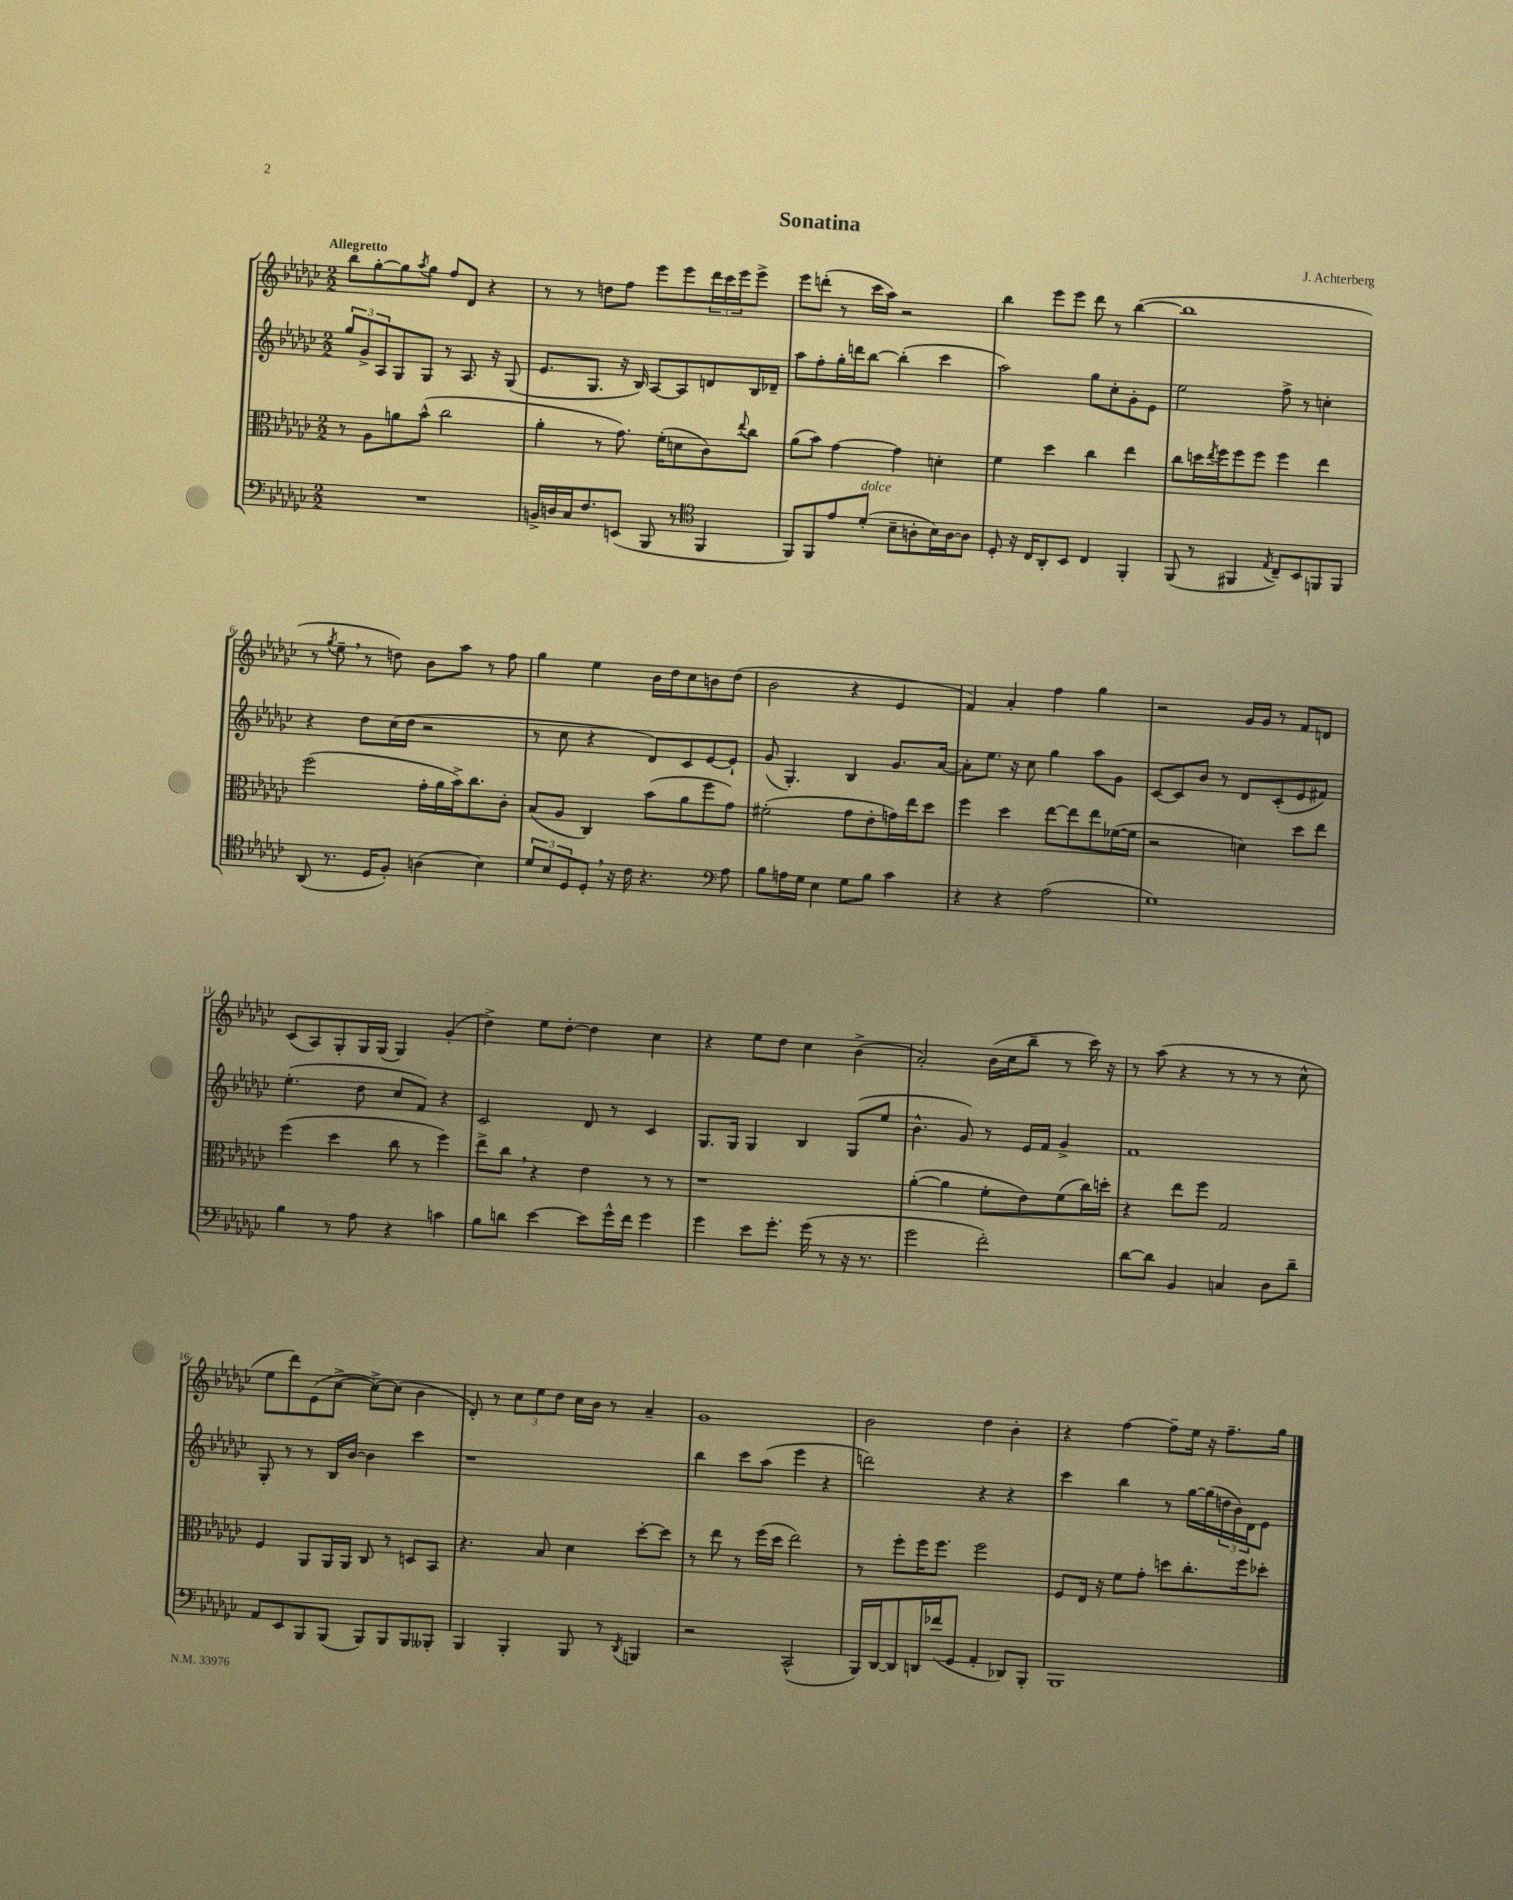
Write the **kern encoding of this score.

**kern	**kern	**kern	**kern
*part4	*part3	*part2	*part1
*staff4	*staff3	*staff2	*staff1
*clefF4	*clefC3	*clefG2	*clefG2
*k[b-e-a-d-g-c-]	*k[b-e-a-d-g-c-]	*k[b-e-a-d-g-c-]	*k[b-e-a-d-g-c-]
*M2/2	*M2/2	*M2/2	*M2/2
=1	=1	=1	=1
!	!	!	!LO:TX:a:B:t=Allegretto
1r	8r	12gg-/L	8bb-\L
.	.	12g-^/	.
.	8A-\L	.	[8gg-'\
.	.	12A-/	.
.	8an\	8G-/	8gg-\]
.	.	.	8qaa-/
.	(8b-^^\J	8G-/J	8gg-\J
.	2cc-\	8r	8ff/L
.	.	8.A-/	8d-/J
.	.	.	4r
.	.	16r	.
.	.	(8G-/	.
=2	=2	=2	=2
16BBn^/LL	4a-'\	8.e-/L	8r
16Dn/	.	.	.
16C-/J	.	.	8r
8.F/	.	8.G-/J	.
.	8r	.	8ddn\L
(8EEn/J	8.g-\)	16r	8ff\J
.	.	16B-/)	.
8BBB-/	.	[8A-/L	8eee-\L
.	(16f'\KL	.	.
8r	8dn\	8A-/]	8eee-\
*clefC4	*	*	*
4FF/	8c-\)	8dn/	24ddd-\L
.	.	.	24ccc-\
.	.	.	24eee-\J
.	8qqee-/	.	.
.	8cc-\J	16B-/L	8eee-^\J
.	.	16d-X~/JJ	.
=3	=3	=3	=3
8FF/L)	(8a-\L	8aa-\L	8eee-\L
8FF/	8b-\J)	8ff'\	(8dddn'\J
8e-/	[4g-\	16gg-'\L	8r
.	.	16dddn\J	.
!LO:TX:a:i:t=dolce	!	!	!
(8d-'/J	.	[8bb-\J	16ccc-\LL
.	.	.	16aa-\JJ)
8B-~\L	4g-\]	(4bb-'\]	2r
8An'\	.	.	.
16B-\L)	4dn'\	4ccc-\	.
[16A\J	.	.	.
8A\J]	.	.	.
=4	=4	=4	=4
8D-'/	4f\	2aa-\)	4bb-\
16r	.	.	.
16C-/KL	.	.	.
8AA-'/	4dd-\	.	8eee-\L
8BB-/J	.	.	8eee-\J
4C-/	4cc-\	8gg-\L	8ddd-\
.	.	8cc-'\	8r
4FF'/	4ee-\	8g-'\	([4bb-\
.	.	8e-\J	.
=5	=5	=5	=5
(8FF/	8cc-\L	2ee-\	1bb-]
8r	16ddn\L	.	.
.	8qee-/	.	.
.	16ff\J	.	.
4FF#X/	8ff\	.	.
.	8ff\J	.	.
8qE-/	.	.	.
8C-~/L)	4ff\	8ff^\	.
8BB-/	.	8r	.
8FFn/	4ee-\	4ccn'\	.
8FF/J	.	.	.
!!LO:LB:g=z
=6	=6	=6	=6
(8AA-/	(2ff\	4r	8r
.	.	.	8qgg-/
8.r	.	.	8ee-~,\
.	.	8dd-\L	8r
16D-/KL	.	.	.
8F'/J)	.	(16cc-\L	8ddn\)
.	.	16dd-\JJ	.
(4An\	16g-'\LL	2r	8b-\L
.	16a-\	.	.
.	16b-^\J)	.	8aa-\J
.	8.cc-\	.	.
4B-\)	.	.	8r
.	8c-'\J	.	8ff\
=7	=7	=7	=7
12d-/L	(8B-/L	8r	4gg-\
12B-/	.	.	.
.	8A-/J	8cc-\	.
12D-/	.	.	.
8D-',/J	4C-/)	4r	4ee-\
16r	.	.	.
16c-\	.	.	.
4.r	(8b-\L	8d-/L)	16b-\LL
.	.	.	16dd-\J
.	8a-\	8c-/	8cc-\
.	8ff\	[8e-/	8bn\
*clefF4	*	*	*
8A-\	8g-\J)	8e-`/J]	(8dd-\J
=8	=8	=8	=8
8B-\L	(2f#X'\	(8g-/	2b-\
16An\L	.	4.G-'/)	.
16G-\JJ	.	.	.
4E-\	.	.	.
8G-\L	8g-\L	4B-/	4r
8B-\J	8e-'\	.	.
4c-\	16gn\L)	8.g-/L	4e-/
.	16ee-\J	.	.
.	8dd-\J	.	.
.	.	[16a-/Jk	.
=9	=9	=9	=9
4r	4ff\	8a-'\L]	4f/)
.	.	8.ee-\J	.
4r	4dd-\	.	4a-'/
.	.	16r	.
.	.	8cc-\	.
(2A-\	[8ee-\L	4gg-\	4ff\
.	8ee-\]	.	.
.	8ee-\	8aa-\L	4gg-\
.	([16f-X\L	8g-\J	.
.	16f-\JJ]	.	.
=10	=10	=10	=10
1G-)	2r	[8c-/L	2r
.	.	8c-/]	.
.	.	8b-/J	.
.	.	8r	.
.	4dn\)	8d-/L	16g-/LL
.	.	.	16g-/JJ
.	.	(8c-'/	8r
.	8dd-\L	8e-/	8f/L
.	8ee-\J	8f#X/J)	8dn/J
!!LO:LB:g=z
=11	=11	=11	=11
4B-\	(4ff\	(4.ee-'\	(8c-/L
.	.	.	8A-/)
8r	4dd-\	.	8G-'/
8A-\	.	8dd-\	16G-/L
.	.	.	(16G-/JJ
4r	8cc-\	8cc-/L	4G-/)
.	8r	8f/J)	.
4cn\	4ff\)	4r	(4g-'/
=12	=12	=12	=12
8B-\L	8ee-^\L	2c-/	4dd-^\)
8dn\J	8cc-,\J	.	.
[4e-\	4r	.	8ee-\L
.	.	.	[8dd-'\J
8e-\L]	4e-\	8d-/	4dd-\]
16g-^^\L	.	8r	.
16f\JJ	.	.	.
4g-\	8r	4c-/	4cc-\
.	8r	.	.
=13	=13	=13	=13
4g-\	1r	8.G-/L	4r
.	.	16G-/Jk	.
8e-\L	.	4G-/	8ee-\L
8.g-'\J	.	.	8dd-\J
.	.	4B-/	4cc-\
(16g-\	.	.	.
8r	.	.	.
16r	.	(8G-/L	(4b-^\
8.r	.	.	.
.	.	8ee-/J	.
=14	=14	=14	=14
2g-\	([4a-'\	4.b-^^\	2a-'/)
.	4a-\]	.	.
.	.	8g-/)	.
2f'\)	8f'\L	8r	(16b-\LL
.	.	.	16cc-\J
.	8e-\)	16e-/LL	8bb-~\J
.	.	16f/JJ	.
.	(8f\	4g-^/	8r
.	16cc-\L)	.	16ccc-\)
.	16ddn'\JJ	.	16r
=15	=15	=15	=15
[8d-\L	4r	1f	8r
8d-\J]	.	.	(8aa-\
4BB-/	8ee-\L	.	4r
.	8ff\J	.	.
4Cn/	2G-/	.	8r
.	.	.	8r
8D-\L	.	.	8r
8d-~\J	.	.	8cc-^^\
!!LO:LB:g=z
=16	=16	=16	=16
8AA-/L	4F/	8G-'/	8ee-\L
8EE-/	.	8r	8ddd-\)
8BBB-/	8AA-/L	8r	(8e-\
(8BBB-/J	16AA-/L	16B-/LL	[8cc-^\J
.	16AA-/JJ	[16b-/JJ	.
8BBB-/L)	8C-/	4b-\]	8cc-^\L_)
8BBB-/	8r	.	(8cc-\J]
8BBB-/	8Dn/L	4ccc-\	4b-\
8BBB--X'/J	8BB-/J	.	.
=17	=17	=17	=17
4BBB-/	4.r	1r	8d-'/)
.	.	.	8r
4BBB-'/	.	.	12cc-\L
.	.	.	12ee-\
.	8B-/	.	.
.	.	.	12dd-\J
8BBB-/	4d-\	.	16cc-\LL
.	.	.	16b-\JJ
8r	.	.	8r
8qDD-/	.	.	.
4BBBn/	[8dd-'\L	.	4a-~/
.	8dd-\J]	.	.
=18	=18	=18	=18
2r	8r	4bb-\	1g-
.	8ee-\	.	.
.	8r	8ccc-\L	.
.	(16ff\LL	(8aa-\J	.
.	16dd-\JJ	.	.
(2CC-^^/	2ee-\)	4eee-\	.
.	.	4r	.
=19	=19	=19	=19
16BBB-/LL)	8r	2dddn\)	2b-\
[16DD-/J	.	.	.
8DD-/]	8ff'\L	.	.
16DDn/L	16ff\K	.	.
(16f-X/J	8.ff\J	.	.
8GG-/J	.	.	.
4AA-'/	2ff\	4r	4dd-\
8DD-X/L)	.	4r	4b-'\
8BBB-'/J	.	.	.
=20	=20	=20	=20
1BBB-	8F/L	4ccc-\	4r
.	16E-/Jk	.	.
.	16r	.	.
.	8f\L	4bb-\	[4ff\
.	8g-'\J	.	.
.	8ddn\L	8r	8ff~\L]
.	8.cc-'\	[16gg-\LL	16ee-\Jk
.	.	(16gg-\]	16r
.	.	24ddn\	8.ff~\L
.	.	24b-\)	.
.	16ff\k	.	.
.	.	24d-\J	.
.	8dd-X'\J	8e-\J	.
.	.	.	16gg-\Jk
==	==	==	==
*-	*-	*-	*-
